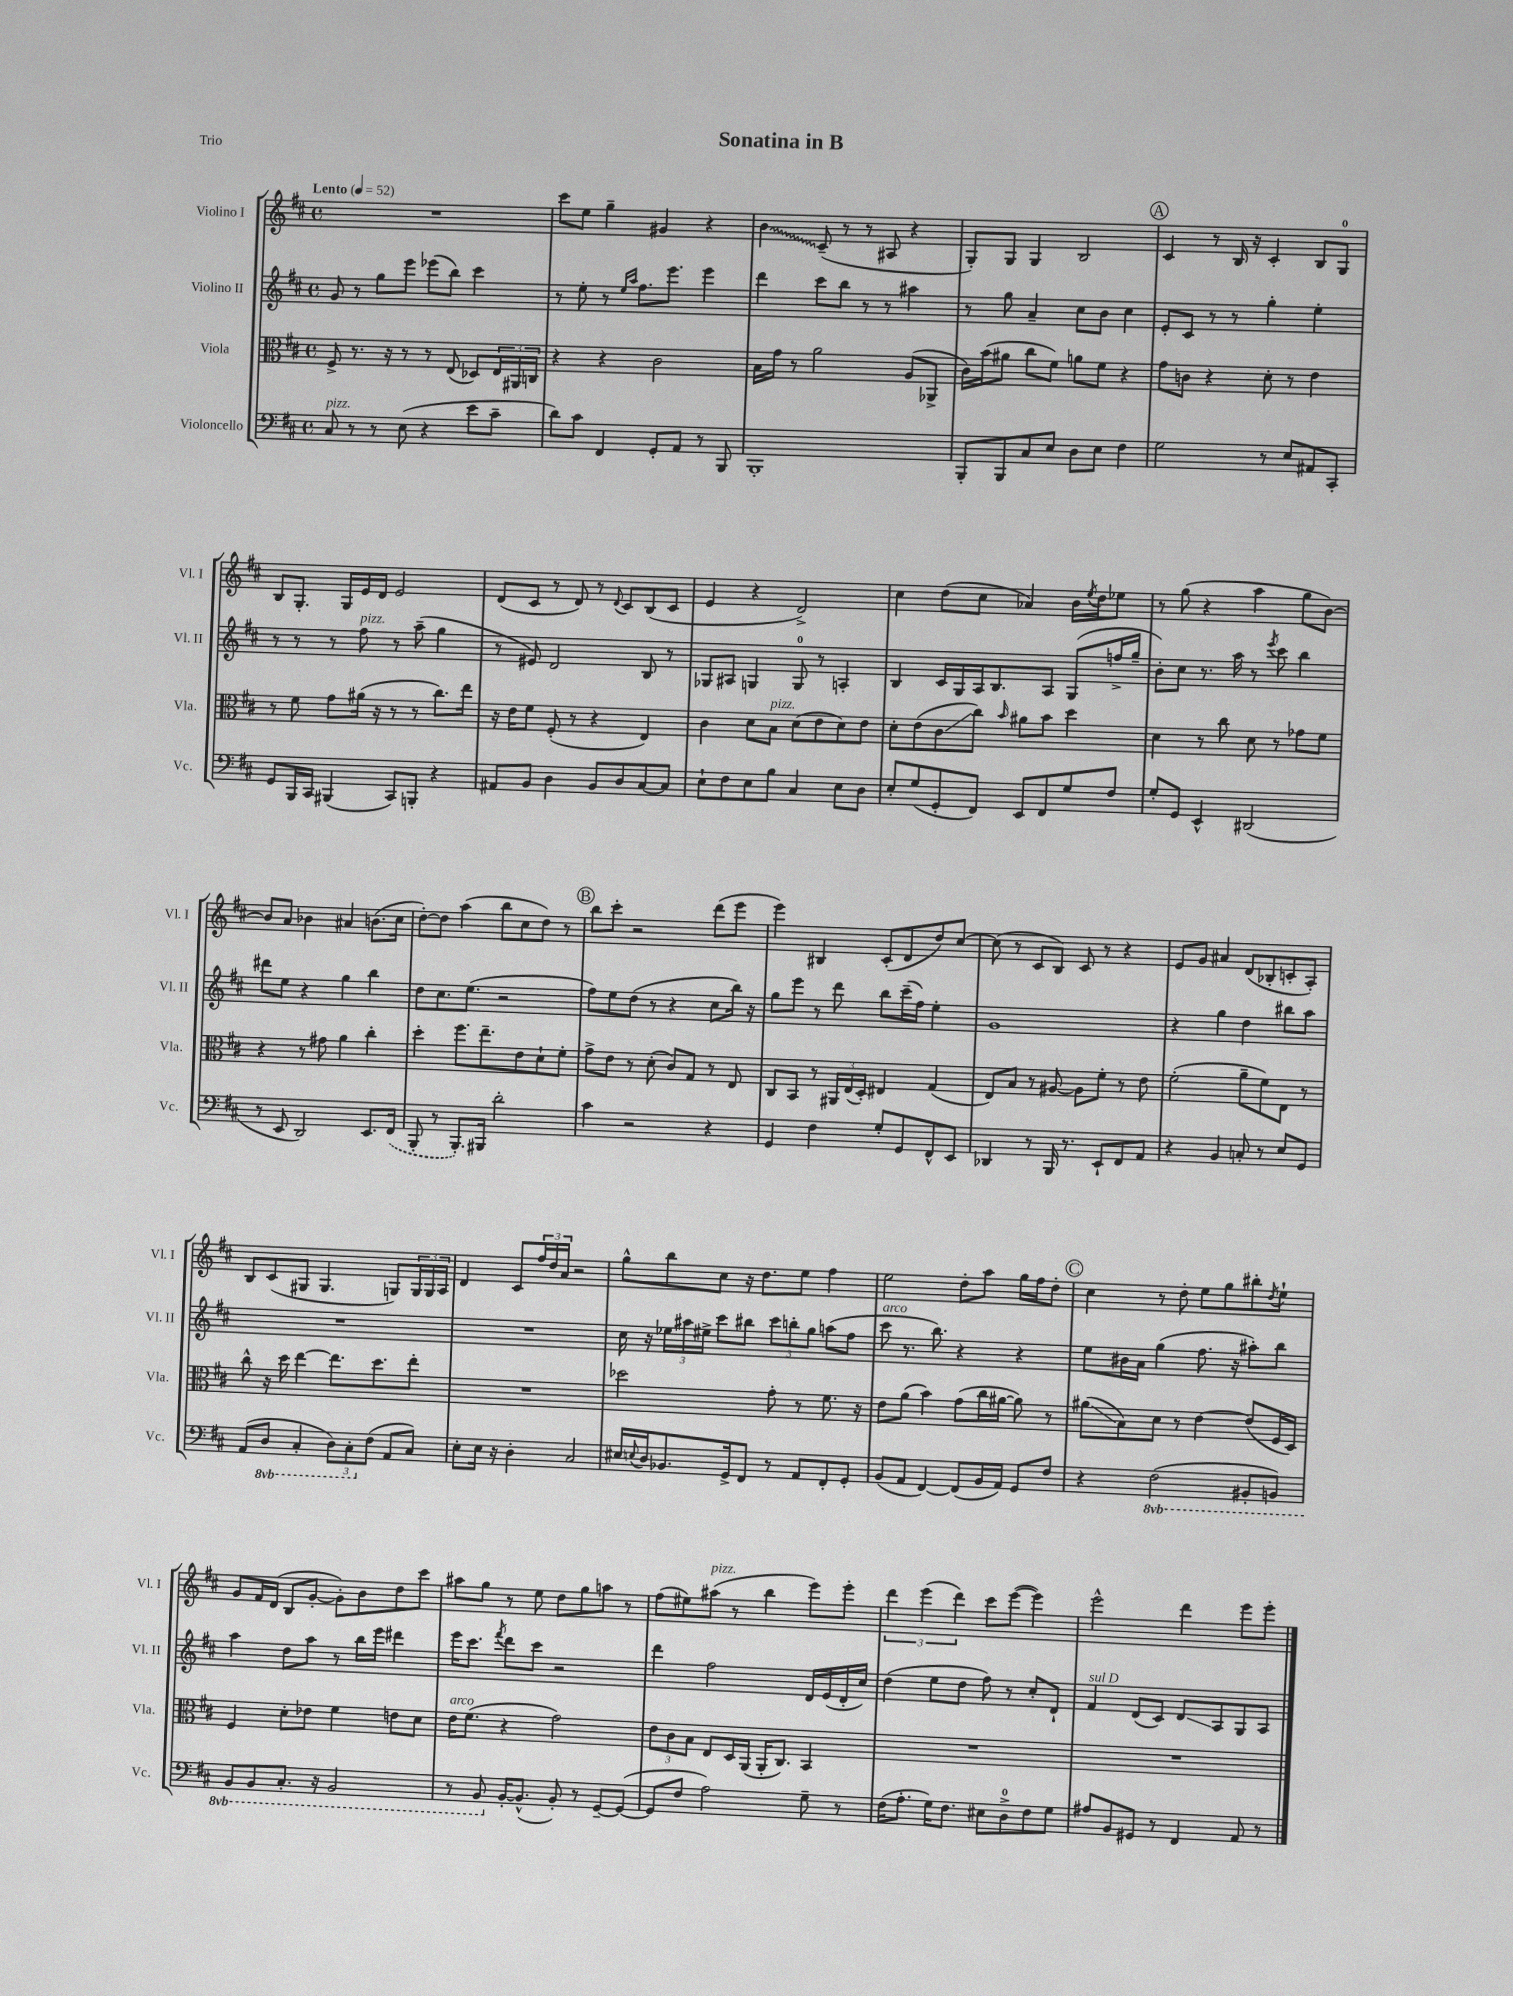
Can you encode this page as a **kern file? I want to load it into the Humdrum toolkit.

**kern	**kern	**kern	**kern
*staff4	*staff3	*staff2	*staff1
*clefF4	*clefC3	*clefG2	*clefG2
*k[f#c#]	*k[f#c#]	*k[f#c#]	*k[f#c#]
*M4/4	*M4/4	*M4/4	*M4/4
*met(c)	*met(c)	*met(c)	*met(c)
*MM52	*MM52	*MM52	*MM52
8C#/	8F#^/	8g/	1r
8r	8.r	8r	.
8r	.	8gg\L	.
.	16r	.	.
(8E\	8r	8eee\J	.
4r	8r	(8eee-\L	.
.	(8E/	8bb\J)	.
8e\L	8D-/L)	4ccc#\	.
8c#~\J	24E/L	.	.
.	24AA#/	.	.
.	24C/JJ	.	.
=	=	=	=
8d\L)	4r	8r	8ccc#\L
8c#\J	.	8ee'\	8ee\J
4FF#/	4r	8r	4gg~\
.	.	16qqee/LL	.
.	.	16qqaa/JJ	.
.	.	8.ff#\L	.
8GG'/L	2c#\	.	4g#/
.	.	8.eee\J	.
8AA/J	.	.	.
8r	.	4eee\	4r
8BBB/	.	.	.
=	=	=	=
1BBB'	16B\LL	4ddd\	4b\
.	16g\JJ	.	.
.	8r	.	.
.	2a\	8ccc#\L	(8c#~/
.	.	8bb\J	8r
.	.	8r	8r
.	.	8r	8A#/
.	(8A/L	4aa#\	4r
.	8AA-^/J	.	.
=	=	=	=
8BBB'/L	16c#\LL)	8r	8G'/L)
.	(16b\J	.	.
8BBB/	8a#\J	8gg\	8G/J
8C#/	8cc#\L	4a~/	4G/
8E/J	8f#\J)	.	.
8D\L	8a\L	8cc#\L	2B/
8E\J	8f#\J	8b\J	.
4F#\	4r	4cc#\	.
=	=	=	=
2G\	8g\L	8e'/L	4c#/
.	8c\J	8c#/J	.
.	4r	8r	8r
.	.	8r	16B/
.	.	.	16r
8r	8d'\	4gg'\	4c#'/
8E/L	8r	.	.
8AA#/	4e\	4ee'\	8B/L
8CC#'/J	.	.	8G/J
=	=	=	=
8GG/L	8r	8r	8B/L
16BBB/L	8f#\	8r	8.G'/J
16CC#/JJ	.	.	.
(4BBB#/	8g\L	8r	.
.	.	.	16G/LL
.	(16a#\Jk	8ff#\	16e/
.	16r	.	16d/JJ
8CC#/L)	8r	8r	2e/
8BBB'/J	8r	(8aa~\	.
4r	8.cc#\L)	4gg\	.
.	16ee\Jk	.	.
=	=	=	=
8AA#/L	16r	8r	(8d/L
.	16e\LK	.	.
8BB/J	8f#\J	8e#/)	8c#/J
4D\	(8F#'/	2d/	8r
.	8r	.	8d/)
8BB/L	4r	.	8r
.	.	.	8qqd/
8D/	.	.	8c#/L
[8C#/	4E/)	8B/	(8B/
8C#/]J	.	8r	8c#/J
=	=	=	=
8E`\L	4c#\	8G-/L	4e/
8F#\	.	8A#/J	.
8E\	8d\L	4G/	4r
8B\J	8B\J	.	.
4C#/	(8d\L	8G/	2d^/)
.	8e\	8r	.
8E\L	8d\)	4A'/	.
8D\J	8e\J	.	.
=	=	=	=
8E'/L	8d'\L	4B/	4cc#\
(8G/	(8e\	.	.
8GG'/	8c#\	16c#/LL	(8dd\L
.	.	16G/	.
8FF#/J)	8cc#\J)	16A/J	8cc#\J
.	.	8.B/	.
.	16qqb/	.	.
8EE/L	8a#\L	.	4a-/)
8FF#/	8b\J	8A/J	.
8G/	4dd\	(8G/L	16b\LL
.	.	.	8qee/
.	.	.	16dd\J
8F#/J	.	16ff^/L	8ee-\J
.	.	16gg~/JJ	.
=	=	=	=
8G'/L	4d\	8b'\L)	8r
8GG/J	.	8cc#\J	(8gg\
4EE^^/	8r	8.r	4r
.	8cc#\	.	.
.	.	16aa\	.
(2DD#/	8d\	8r	4aa\
.	.	8qeee/	.
.	8r	8ccc#\	.
.	8g-\L	4bb\	8gg\L
.	8f#\J	.	[8b\J)
=	=	=	=
8r	4r	8ddd#\L	8b/]L
8EE/	.	8ee\J	8a/J
2DD/)	8r	4r	4b-\
.	8g#\	.	.
.	4a\	4gg\	4a#/
8.EE/L	4cc#'\	4bb\	(8.b\L
(16FF#/Jk	.	.	16cc#\Jk
=	=	=	=
8BBB'/	4dd'\	8dd\L	[8dd'\L)
8r	.	8.cc#\	8dd\]J
8.BBB'/L)	8.ff#\L	.	(4aa\
.	.	(8.ee\J	.
16BBB#/Jk	8.ee~\	.	.
2d'\	.	2r	8bb\L
.	8e\	.	8cc#\
.	8d`\	.	8dd\J)
.	8f#'\J	.	8r
=	=	=	=
4c#\	8g^\L	8ff#\L)	8bb\L
.	8e\J	8ee\	8ccc#'\J
2r	8r	(8dd\J	2r
.	(8d'\	8r	.
.	8c#/L)	4r	.
.	8G/J	.	.
4r	8r	8cc#\L	(8ddd\L
.	8E/	16bb\Jk)	8eee\J
.	.	16r	.
=	=	=	=
4GG/	8C#/L	8gg\L	4eee\)
.	8BB/J	8eee\J	.
4F#\	8r	8r	4B#/
.	24AA#/LL	8ddd\	.
.	(24E/	.	.
.	24D'/JJ)	.	.
8G'/L	4E#/	8bb\L	(8c#'/L
8GG/	.	(16ccc#~\L	8d/
.	.	16ff#\JJ)	.
8FF#^^/	(4G/	4ee'\	8dd/)
8EE/J	.	.	[8cc#/J
=	=	=	=
4DD-/	8E/L)	1g	(8cc#\]
.	8B/J	.	8r
8r	8r	.	8c#/L
16BBB/	[8A#/	.	8B/J)
8.r	.	.	.
.	8A#\]L	.	8c#/
8EE`/L	8f#'\J	.	8r
8FF#/	8r	.	4r
8AA/J	8e\	.	.
=	=	=	=
4r	(2f#'\	4r	8e/L
.	.	.	8g/J
4BB/	.	4gg\	4a#/
8C'/	8a~\L	4dd\	(8d/L
8r	8f#\)	.	8B-'/
8E/L	8E\J	8bb#\L	8c'/
8GG/J	8r	8aa\J	8A'/J)
=	=	=	=
(8AA/L	8cc#^^\	1r	8B/L
8DD/J	16r	.	(8c#/
.	16dd\	.	.
4CC#'/	[4ee\	.	8G#/J
.	.	.	4.G#/
12DD\L)	8.ee\]L	.	.
12CC#'\	.	.	.
(12F#\J	.	.	.
.	8.dd\	.	.
8AA/L	.	.	8G/L)
8C#/J)	8ee'\J	.	24G/L
.	.	.	24G/
.	.	.	24A/JJ
=	=	=	=
8E'\L	1r	1r	4d/
16E\Jk	.	.	.
16r	.	.	.
4D'\	.	.	8c#/L
.	.	.	24ff#/L
.	.	.	24dd/
.	.	.	24a/JJ
2C#/	.	.	2r
=	=	=	=
16E#/LL	2dd-\	16cc#\	8gg^^\L
8qqE/	.	.	.
16D/J	.	16r	.
8.BB-/	.	24ee-\LL	8bb\
.	.	24aa#\	.
.	.	24ee#^\JJ	.
.	.	8ccc#\L	8cc#\J
16GG^/k	.	.	.
8FF#/J	.	8bb#\J	16r
.	.	.	8.dd\L
8r	8g'\	12ccc#\L	.
.	.	12bb'\	.
8AA/L	8r	.	8ee\J
.	.	12gg\J	.
8FF#'/	8.f#\	(8aa\L	4ff#\
8GG'/J	.	8ff#\J	.
.	16r	.	.
=	=	=	=
(8BB/L	8e\L	8ccc#\	2ee\
8AA/J	(8a\J	8.r	.
[4FF#/)	4b\)	.	.
.	.	8.bb\)	.
(8FF#/]L	(8g\L	4r	8dd'\L
16BB/L	16cc#\L	.	8aa\J
16AA/JJ)	[16a#\JJ	.	.
8GG/L	8a#\])	4r	16gg\LL
.	.	.	16ff#\J
8F#/J	8r	.	8dd'\J
=	=	=	=
4r	(8a#\L	8ee\L	4cc#\
.	8B\)	16b#\L	.
.	.	16a\JJ	.
(2FF#\	8d\J	(4gg\	8r
.	8r	.	8dd'\
.	[4e\	8.ff#\	8ee\L
.	.	.	8gg\
.	.	16r	.
8BBB#'/L	(8e/]L	8aa#'\L)	8bb#'\
.	.	.	8qdd/
8BBB/J)	16F#/L	8bb\J	8ee`\J
.	16D/JJ)	.	.
=	=	=	=
8BBB/L	4F#/	4aa\	8g/L
8BBB/	.	.	16f#/L
.	.	.	(16d/JJ
8.CC#'/J	8d'\L	8dd\L	8B/L
.	8e-\J	8aa\J	[8g'/J
16r	.	.	.
2BBB/	4f#\	8r	8g'\]L)
.	.	16bb\LL	8b\
.	.	16eee\JJ	.
.	8e\L	4ddd#\	8dd\
.	8d\J	.	8ccc#\J
=	=	=	=
8r	16e\LK	16eee\LK	8aa#\L
.	(8.f#\J	8.ccc#\J	.
8BBB/	.	.	8gg\J
.	.	8qfff#/	.
[16BB'/LK	4r	8ddd\L	8r
(8.BB^^/]J	.	.	.
.	.	8ccc#\J	8ee\
8BB'/)	2g\)	2r	8dd\L
8r	.	.	8gg\
[8GG~/L	.	.	8aa\J
(8GG/_J	.	.	8r
=	=	=	=
8GG/]L	12e\L	4ddd\	(8ff#\L
.	12c#\	.	.
8F#/J	.	.	8ee#\)
.	12B\J	.	.
2A\)	8E/L	2ff#\	(8aa#\J
.	16D/L	.	8r
.	(16AA/JJ	.	.
.	16AA'/LK	.	4bb\
.	8.C#/J)	.	.
8G~\	4BB/	16d/LL	8eee\L)
.	.	(16e/	.
8r	.	16d'/	8eee'\J
.	.	16cc#/JJ)	.
=	=	=	=
(16F#\LK	1r	(4dd\	6ddd\
8.A'\J	.	.	.
.	.	.	(6eee\
16G\LK)	.	8ee\L	.
8.F#\J	.	.	.
.	.	.	6ddd\)
.	.	8dd\J	.
8E#\L	.	8ff#\)	8ccc#\L
8D^\	.	8r	([8eee\J
8F#\	.	8cc#'/L	4eee\])
8G\J	.	8d`/J	.
=	=	=	=
8A#/L	1r	4f#/	2eee^^\
8BB/	.	.	.
8GG#/J	.	(8d/L	.
8r	.	8c#/J)	.
4FF#/	.	8d/L	4ddd\
.	.	8A/	.
8AA/	.	8G/	8eee\L
8r	.	8A/J	8eee'\J
==	==	==	==
*-	*-	*-	*-
